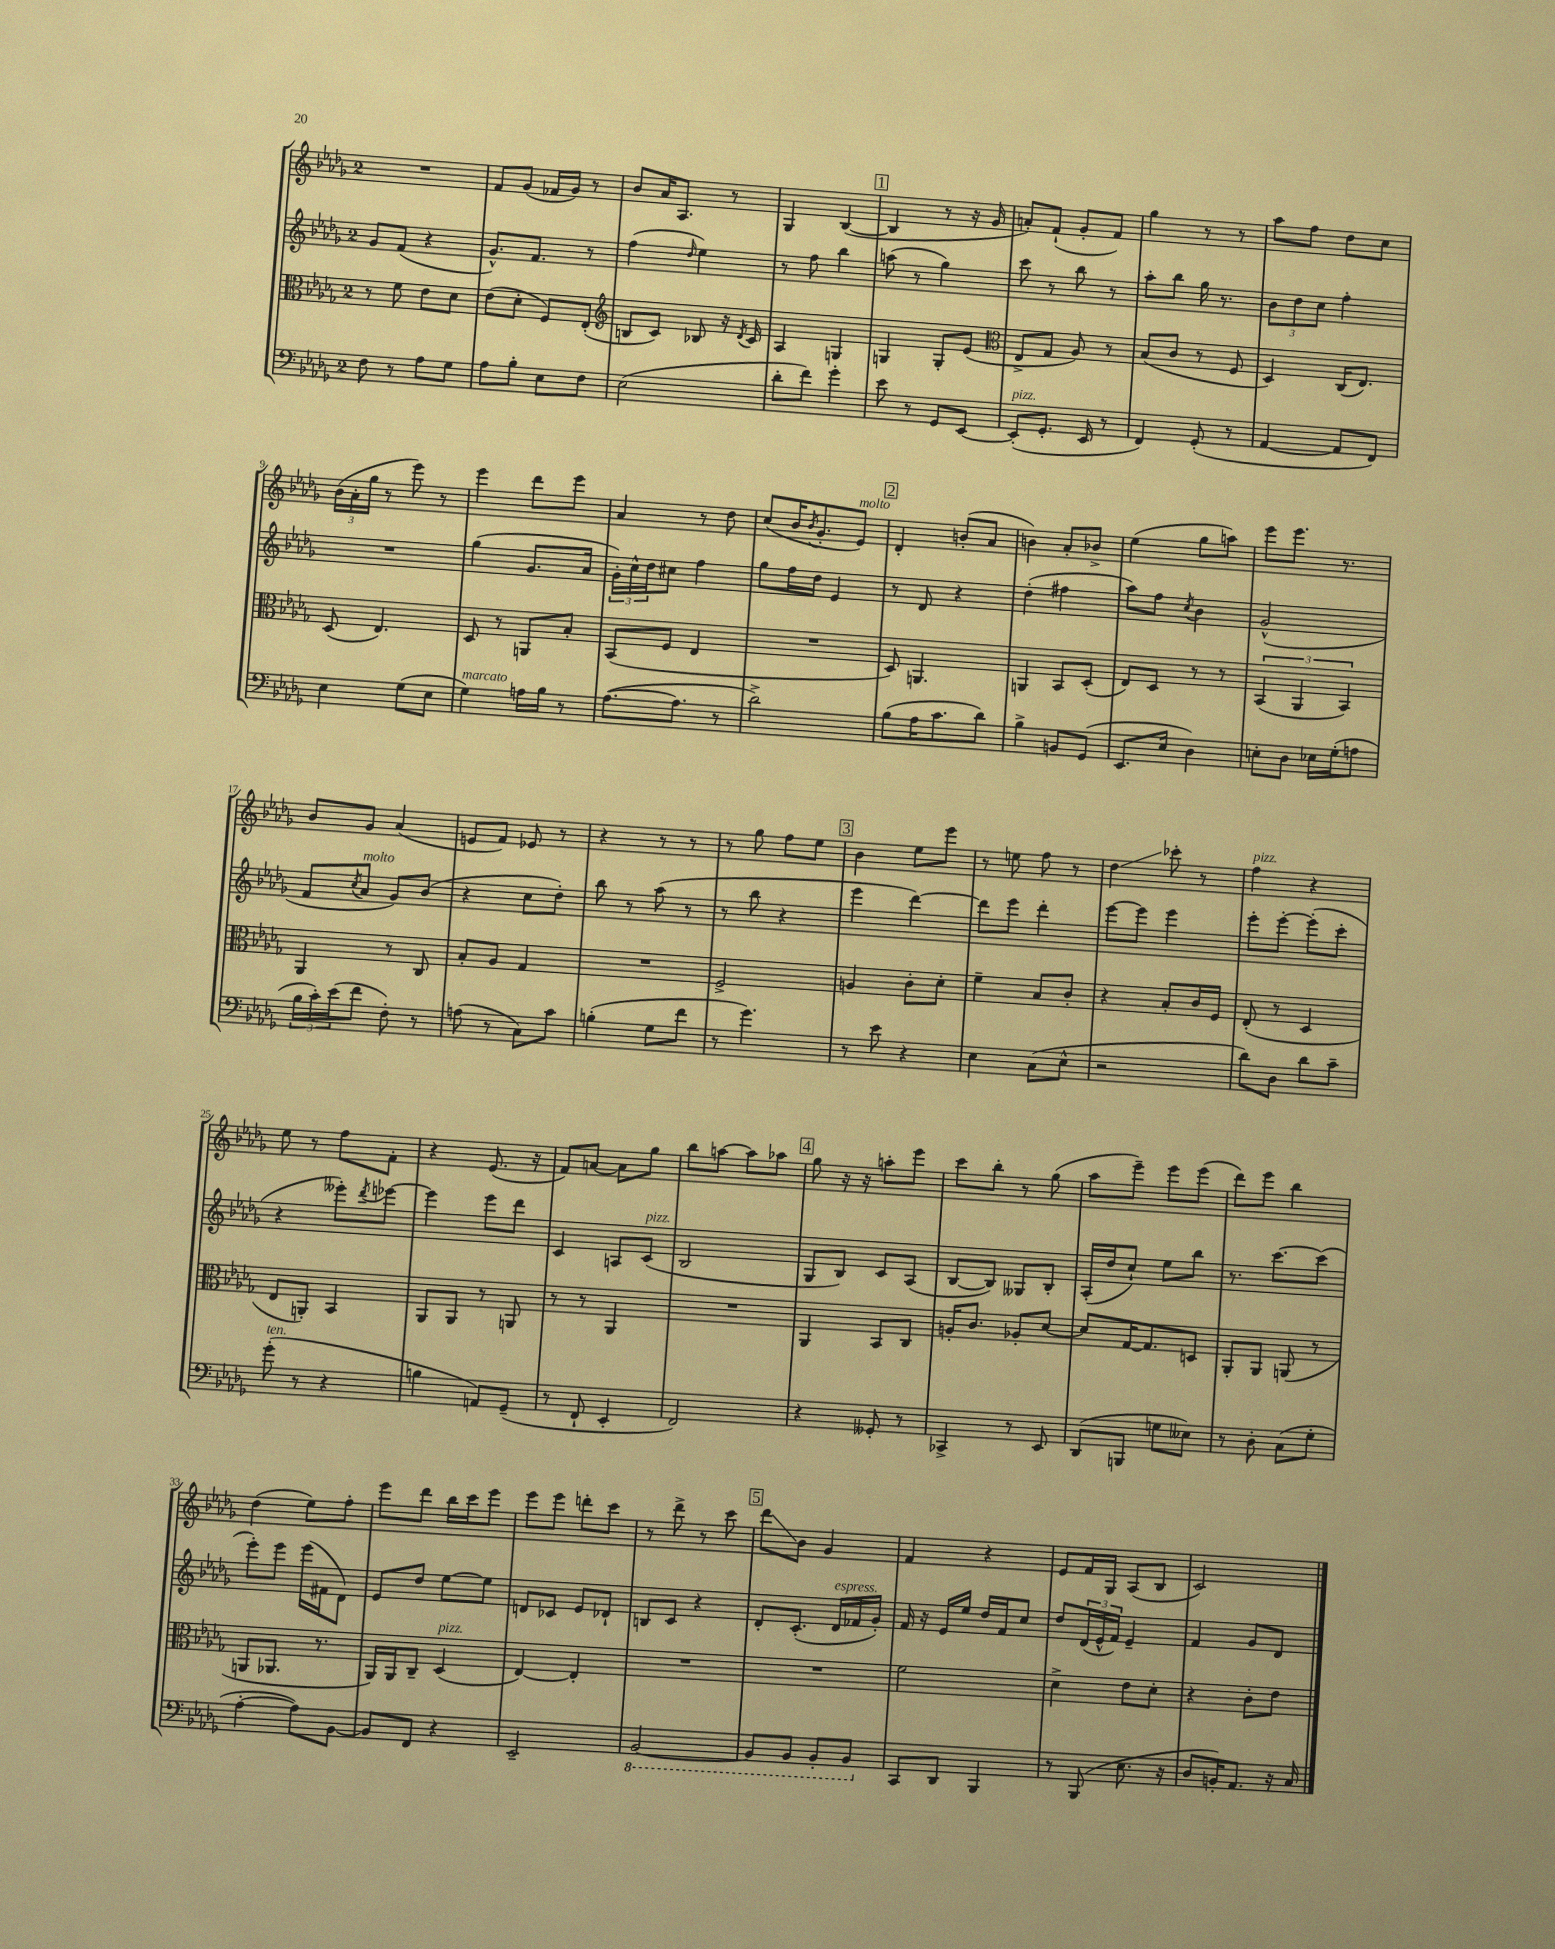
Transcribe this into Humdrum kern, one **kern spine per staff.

**kern	**kern	**kern	**kern
*staff4	*staff3	*staff2	*staff1
*clefF4	*clefC3	*clefG2	*clefG2
*k[b-e-a-d-g-]	*k[b-e-a-d-g-]	*k[b-e-a-d-g-]	*k[b-e-a-d-g-]
*M2/4	*M2/4	*M2/4	*M2/4
8F	8r	8g-	2r
8r	8f	(8f	.
8A-	8e-	4r	.
8G-	8d-	.	.
=	=	=	=
8A-	(8e-	8.g-^^)	8f
8B-'	8d-'	.	(8g-
.	.	8.f	.
8E-	8F)	.	16f-
.	.	.	16g-)
8F	(8E-'	8r	8r
=	=	=	=
*	*clefG2	*	*
(2E-	8B	(4ff	8b-
.	8c)	.	16a-
.	.	.	8.A-
.	.	16qqdd-	.
.	8B-	4ee-)	.
.	16r	.	8r
.	8qd-	.	.
.	16c	.	.
=	=	=	=
8d-'	4A-	8r	4G-
8f)	.	8ff	.
4g-'	4G	4bb-	([4B-
=	=	=	=
8e-	4G	(8aa	4B-]
8r	.	8r	.
8GG-	8G'	4gg-)	8r
[8EE-	(8e-	.	16r
.	.	.	16g-
=	=	=	=
*	*clefC3	*	*
(8EE-']	8E-^	8ccc	8a')
8.GG-'	8G-	8r	(8f`
.	8A-)	8bb-	8g-'
16EE-	.	.	.
8r	8r	8r	8f)
=	=	=	=
4FF)	(8B-	8aa-'	4gg-
.	8c	8bb-	.
(8GG-'	8r	16gg-	8r
.	.	8.r	.
8r	8F	.	8r
=	=	=	=
[4AA-	4D-)	12b-	8aa-
.	.	12dd-	.
.	.	.	8ff
.	.	12cc	.
8AA-]	(16C	4ff'	8dd-
.	8.E-)	.	.
8FF)	.	.	8cc
=	=	=	=
4E-	(8D-	2r	(24b-
.	.	.	24a-'
.	.	.	24gg-
.	4.E-)	.	8r
(8G-	.	.	8eee-)
8E-	.	.	8r
=	=	=	=
4G-)	8D-	(4gg-	4eee-
.	8r	.	.
16A	8AA	8.g-	8ddd-
16B-	.	.	.
8r	8B-'	.	8eee-
.	.	16a-	.
=	=	=	=
([8.A-	(8BB-	24g-')	4a-
.	.	24cc^^	.
.	.	24dd-	.
.	8F	8cc#	.
8.A-]	.	.	.
.	4E-	4ff	8r
8r	.	.	8dd-
=	=	=	=
2d-^)	2r	8gg-	(8cc
.	.	16ff	16b-
.	.	.	8qb-
.	.	16dd-	8.g-'
.	.	4e-	.
.	.	.	8e-)
=	=	=	=
(8B-	8D-)	8r	4d-'
16A-	4.AA	8d-	.
8.c	.	.	.
.	.	4r	(8b'
8d-)	.	.	8a-
=	=	=	=
4B-^	4AA	(4dd-'	4b)
8BB	8BB-	4ff#	8a-'
(8GG-	(8D-'	.	8b-^
=	=	=	=
8.EE-	8E-)	8aa-)	(4ee-
.	8D-	8ff	.
16E-	.	.	.
.	.	8qcc	.
4D-)	8r	4b-	8gg-
.	8r	.	8aa)
=	=	=	=
8E'	(6BB-	(2g-^^	8eee-
8D-	.	.	8.eee-
.	6AA-	.	.
16E-	.	.	.
(16G-'	.	.	8.r
.	6BB-)	.	.
8A	.	.	.
=	=	=	=
24B-	4AA-	8f	8b-
24c')	.	.	.
(24e-	.	.	.
.	.	8qcc	.
8f	.	8a-	8g-
8F')	8r	8g-)	(4a-
8r	8C	(8b-	.
=	=	=	=
(8A	8B-'	4r	8e
8r	8A-	.	8f)
8C)	4G-	8cc	8e-
8c	.	8dd-')	8r
=	=	=	=
(4B'	2r	8bb-	4r
.	.	8r	.
8G-	.	(8aa-	8r
8f	.	8r	8r
=	=	=	=
8r	2F^	8r	8r
4.g-)	.	8bb-	8gg-
.	.	4r	8ff
.	.	.	8ee-
=	=	=	=
8r	4A	4eee-	4b-
8e-	.	.	.
4r	8c'	[4ddd-)	8ee-
.	8d-'	.	8eee-
=	=	=	=
4E-	4f~	8ddd-]	8r
.	.	8eee-	8ee
(8C	8B-	4ddd-'	8ff
8E-^^	8c'	.	8r
=	=	=	=
2r	4r	[8eee-	4dd-
.	.	8eee-]	.
.	8B-'	4eee-	8ccc-'
.	16c	.	8r
.	16F	.	.
=	=	=	=
8d-)	(8E-'	8eee-'	4ff
8D-	8r	[8eee-'	.
8d-	4D-	(8eee-']	4r
8c~	.	8ccc'	.
=	=	=	=
(8g-'	8E-	4r	8ee-
8r	8AA')	.	8r
4r	4BB-	8eee--')	8ff
.	.	8qddd-	.
.	.	[8eee-	8f'
=	=	=	=
4B	8AA-	4eee-]	4r
.	8AA-	.	.
8AA)	8r	8eee-	(8.e-
(8GG-~	8AA	8ddd-	.
.	.	.	16r
=	=	=	=
8r	8r	4c	8f)
8FF`	8r	.	[8a
4EE-'	4AA-	8A	8a]
.	.	(8c	8gg-
=	=	=	=
2FF)	2r	2B-	8bb-
.	.	.	[8aa
.	.	.	8aa]
.	.	.	8aa-
=	=	=	=
4r	4AA-	8G-	8gg-
.	.	8B-)	16r
.	.	.	16r
8GG--'	8BB-	8c	8aa'
8r	8C	(8A-	8eee-
=	=	=	=
4CC-^	16A'	[8B-	8ccc
.	8.c	.	.
.	.	8B-])	8bb-'
8r	8A-'	8G--	8r
8EE-	[8d-	8B-'	(8gg-
=	=	=	=
(8DD-	8d-]	(16A-'	8aa-
.	.	16dd-	.
8BBB	[16G-	8cc`)	8eee-~)
.	8.G-]	.	.
8G	.	8ee-	8eee-
8E--)	8D	8bb-	(8eee-
=	=	=	=
8r	8AA-'	8.r	8ddd-)
8D-'	8AA-	.	8eee-
.	.	[8.ccc	.
(8C	(8AA	.	4bb-
8G-'	8r	(8ccc]	.
=	=	=	=
[4A-'	8AA	8eee-')	(4dd-
.	8.AA-	8eee-	.
8A-])	.	(16eee-	8ee-)
.	8.r	16f#	.
[8BB-	.	8d-)	8ff'
=	=	=	=
8BB-]	16AA-)	8e-	8eee-
.	16AA-	.	.
8FF	8C~	8dd-	8ddd-
4r	(4D-	[8ee-	16bb-
.	.	.	16ccc
.	.	8ee-]	8eee-
=	=	=	=
2EE-~	[4E-)	8d	8eee-
.	.	8c-	8eee-
.	4E-']	8e-	8ddd'
.	.	8d-`	8ccc
=	=	=	=
[2BBB-	2r	8B	8r
.	.	8c	8ddd-^
.	.	4r	8r
.	.	.	8ccc
=	=	=	=
8BBB-]	2r	8d-'	8ddd-
8BBB-	.	(8.c'	8b-
8BBB-'	.	.	4g-
.	.	16d-	.
8BBB-	.	16f-	.
.	.	16g-')	.
=	=	=	=
8CC	2f	16f	4f
.	.	16r	.
8DD-	.	16e-	.
.	.	16ee-	.
4BBB-	.	16dd-	4r
.	.	16f	.
.	.	8cc	.
=	=	=	=
8r	4d-^	8dd-	8e-
(8BBB-	.	(24d-	16f
.	.	24e-^^	.
.	.	.	16G-
.	.	24f)	.
8.E-	8e-	4e-~	(8A-
.	8d-'	.	8B-
16r	.	.	.
=	=	=	=
8D-	4r	4f	2c)
16BB')	.	.	.
8.AA-	.	.	.
.	8c'	8g-	.
16r	8e-	8d-	.
16C	.	.	.
==	==	==	==
*-	*-	*-	*-
